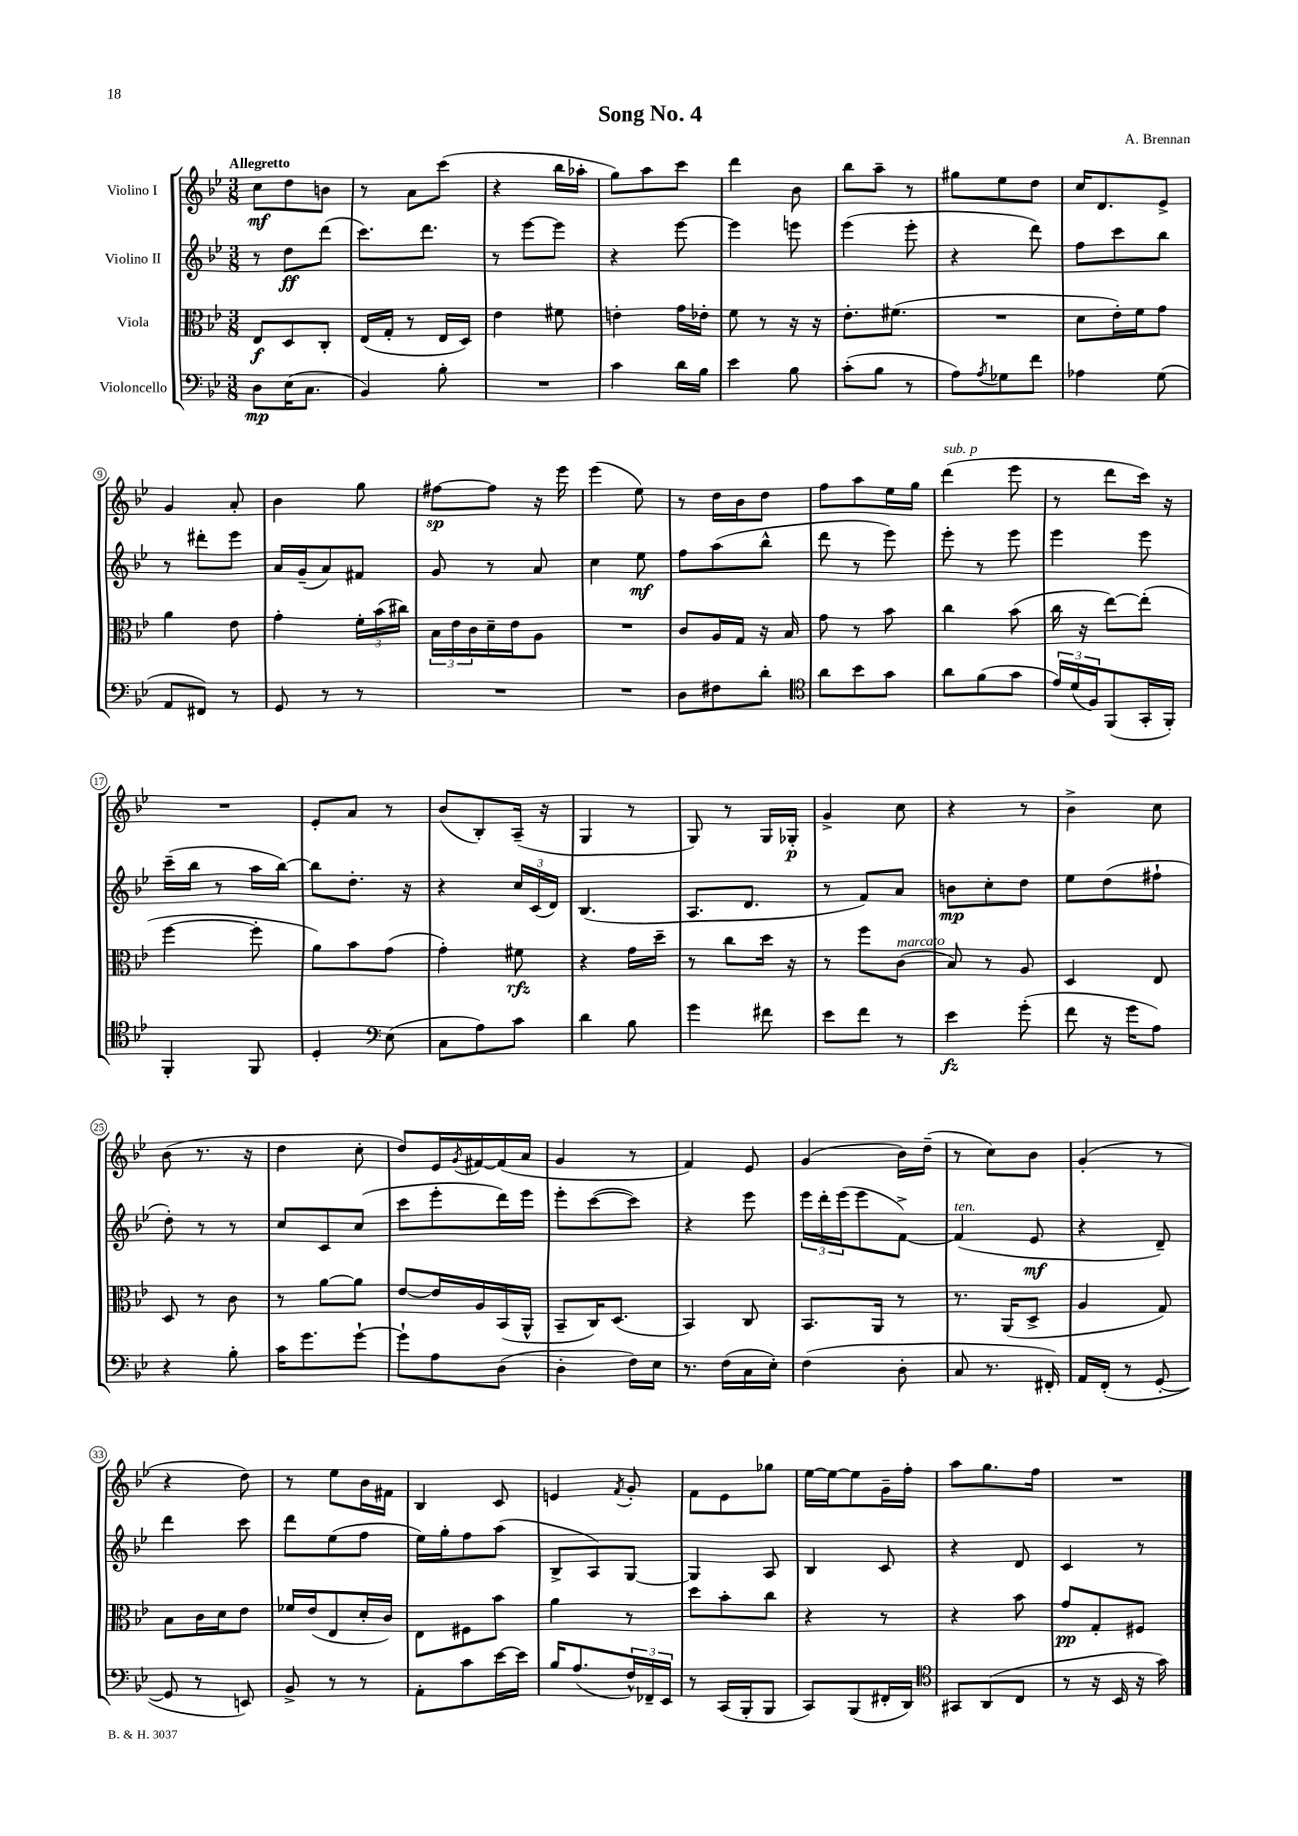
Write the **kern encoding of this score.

**kern	**dynam	**kern	**dynam	**kern	**dynam	**kern	**dynam
*part4	*part4	*part3	*part3	*part2	*part2	*part1	*part1
*staff4	*staff4	*staff3	*staff3	*staff2	*staff2	*staff1	*staff1
*I"Violoncello	*	*I"Viola	*	*I"Violino II	*	*I"Violino I	*
*clefF4	*	*clefC3	*	*clefG2	*	*clefG2	*
*k[b-e-]	*	*k[b-e-]	*	*k[b-e-]	*	*k[b-e-]	*
*M3/8	*	*M3/8	*	*M3/8	*	*M3/8	*
=1	=1	=1	=1	=1	=1	=1	=1
!	!	!	!	!	!	!LO:TX:a:B:t=Allegretto	!
8D\L	mp	8E-/L	f	8r	.	8cc\L	mf
(16E-\K	.	8D/	.	8dd\L	ff	8dd\	.
8.C\J	.	.	.	.	.	.	.
.	.	8C'/J	.	(8ddd\J	.	8bn\J	.
=2	=2	=2	=2	=2	=2	=2	=2
4BB-/)	.	(16E-/LL	.	8.ccc\L)	.	8r	.
.	.	16G'/JJ	.	.	.	.	.
.	.	8r	.	.	.	8a\L	.
.	.	.	.	8.ddd\J	.	.	.
8B-'\	.	16E-/LL	.	.	.	(8ccc\J	.
.	.	16D/JJ)	.	.	.	.	.
=3	=3	=3	=3	=3	=3	=3	=3
4.r	.	4e-\	.	8r	.	4r	.
.	.	.	.	[8eee-\L	.	.	.
.	.	8f#X\	.	8eee-\J]	.	16bb-\LL	.
.	.	.	.	.	.	16aa-X'\JJ	.
=4	=4	=4	=4	=4	=4	=4	=4
4c\	.	4en'\	.	4r	.	8gg\L)	.
.	.	.	.	.	.	8aa\	.
16d\LL	.	16g\LL	.	[8eee-\	.	8ccc\J	.
16B-\JJ	.	16e-X'\JJ	.	.	.	.	.
=5	=5	=5	=5	=5	=5	=5	=5
4e-\	.	8f\	.	4eee-\]	.	4ddd\	.
.	.	8r	.	.	.	.	.
8B-\	.	16r	.	8eeen\	.	8b-\	.
.	.	16r	.	.	.	.	.
=6	=6	=6	=6	=6	=6	=6	=6
(8c'\L	.	8.e-'\L	.	(4eee-\	.	8bb-\L	.
8B-\J	.	.	.	.	.	8aa~\J	.
.	.	(8.f#X\J	.	.	.	.	.
8r	.	.	.	8eee-'\	.	8r	.
=7	=7	=7	=7	=7	=7	=7	=7
8A\L)	.	4.r	.	4r	.	8gg#X\L	.
8qA/	.	.	.	.	.	.	.
8G-X\	.	.	.	.	.	8ee-\	.
8f\J	.	.	.	8ddd\)	.	8dd\J	.
=8	=8	=8	=8	=8	=8	=8	=8
4A-X\	.	8d\L	.	8ff\L	.	16cc/KL	.
.	.	.	.	.	.	8.d/	.
.	.	16e-'\L)	.	8ccc\	.	.	.
.	.	16f\J	.	.	.	.	.
(8G\	.	8g\J	.	8bb-\J	.	8e-^/J	.
!!LO:LB:g=z
=9	=9	=9	=9	=9	=9	=9	=9
8AA/L	.	4a\	.	8r	.	4g/	.
8FF#X/J)	.	.	.	8ddd#X'\L	.	.	.
8r	.	8e-\	.	8eee-\J	.	8a'/	.
=10	=10	=10	=10	=10	=10	=10	=10
8GG/	.	4g'\	.	16a/LL	.	4b-\	.
.	.	.	.	(16g~/J	.	.	.
8r	.	.	.	8a/)	.	.	.
8r	.	24f'\LL	.	8f#X/J	.	8gg\	.
.	.	(24b-\	.	.	.	.	.
.	.	24cc#X\JJ)	.	.	.	.	.
=11	=11	=11	=11	=11	=11	=11	=11
4.r	.	24B-\LL	.	8g/	.	[8ff#X\L	sp
.	.	24e-\	.	.	.	.	.
.	.	24c\	.	.	.	.	.
.	.	16d~\	.	8r	.	8ff#\J]	.
.	.	16e-\J	.	.	.	.	.
.	.	8A\J	.	8a/	.	16r	.
.	.	.	.	.	.	16eee-\	.
=12	=12	=12	=12	=12	=12	=12	=12
4.r	.	4.r	.	4cc\	.	(4eee-\	.
.	.	.	.	8ee-\	mf	8ee-\)	.
=13	=13	=13	=13	=13	=13	=13	=13
8D\L	.	8c/L	.	8ff\L	.	8r	.
8F#X\	.	16A/L	.	(8aa\	.	16dd\LL	.
.	.	16G/JJ	.	.	.	16b-\J	.
8d'\J	.	16r	.	8bb-^^\J	.	8dd\J	.
.	.	16B-/	.	.	.	.	.
=14	=14	=14	=14	=14	=14	=14	=14
*clefC4	*	*	*	*	*	*	*
8a\L	.	8g\	.	8ddd\	.	8ff\L	.
8b-\	.	8r	.	8r	.	8aa\	.
8g\J	.	8b-\	.	8eee-\)	.	16ee-\L	.
.	.	.	.	.	.	16gg\JJ	.
=15	=15	=15	=15	=15	=15	=15	=15
!	!	!	!	!	!	!LO:TX:a:i:t=sub. p	!
8a\L	.	4cc\	.	8eee-'\	.	(4ddd\	.
(8f\	.	.	.	8r	.	.	.
8g\J	.	(8b-\	.	8eee-\	.	8eee-\	.
=16	=16	=16	=16	=16	=16	=16	=16
24e-/LL)	.	16cc\	.	4eee-\	.	8r	.
(24d/	.	.	.	.	.	.	.
.	.	16r	.	.	.	.	.
24F/J)	.	.	.	.	.	.	.
(8FF/	.	[8ee-\L)	.	.	.	8ddd\L	.
16GG'/L	.	(8ee-'\J]	.	8eee-\	.	16ccc\Jk)	.
16FF'/JJ)	.	.	.	.	.	16r	.
!!LO:LB:g=z
=17	=17	=17	=17	=17	=17	=17	=17
4FF'/	.	[4ff\	.	(16ccc~\LL	.	4.r	.
.	.	.	.	16bb-\JJ	.	.	.
.	.	.	.	8r	.	.	.
8FF/	.	8ff'\]	.	16aa\LL	.	.	.
.	.	.	.	[16bb-\JJ)	.	.	.
=18	=18	=18	=18	=18	=18	=18	=18
4D'/	.	8a\L)	.	8bb-\L]	.	8e-'/L	.
.	.	8b-\	.	8.dd'\J	.	8a/J	.
*clefF4	*	*	*	*	*	*	*
(8E-\	.	(8g\J	.	.	.	8r	.
.	.	.	.	16r	.	.	.
=19	=19	=19	=19	=19	=19	=19	=19
8C\L	.	4g'\)	.	4r	.	(8b-/L	.
8A\)	.	.	.	.	.	8B-'/)	.
8c\J	.	8f#X\	rfz	24cc/LL	.	(16A~/Jk	.
.	.	.	.	(24c/	.	.	.
.	.	.	.	.	.	16r	.
.	.	.	.	24d/JJ)	.	.	.
=20	=20	=20	=20	=20	=20	=20	=20
4d\	.	4r	.	(4.B-/	.	4G/	.
8B-\	.	16g\LL	.	.	.	8r	.
.	.	16dd~\JJ	.	.	.	.	.
=21	=21	=21	=21	=21	=21	=21	=21
4g\	.	8r	.	8.A/L	.	8G/)	.
.	.	8cc\L	.	.	.	8r	.
.	.	.	.	8.d/J	.	.	.
8f#X\	.	16dd\Jk	.	.	.	16G/LL	.
.	.	16r	.	.	.	16G-X'/JJ	p
=22	=22	=22	=22	=22	=22	=22	=22
8e-\L	.	8r	.	8r	.	4g^/	.
8f\J	.	8ff\L	.	8f/L)	.	.	.
!	!	!LO:TX:a:i:t=marcato	!	!	!	!	!
8r	.	(8c\J	.	8a/J	.	8cc\	.
=23	=23	=23	=23	=23	=23	=23	=23
4e-\	fz	8B-/)	.	8bn\L	mp	4r	.
.	.	8r	.	8cc'\	.	.	.
(8g'\	.	8A/	.	8dd\J	.	8r	.
=24	=24	=24	=24	=24	=24	=24	=24
8f\	.	4D/	.	8ee-\L	.	4b-^\	.
16r	.	.	.	(8dd\	.	.	.
16g\KL	.	.	.	.	.	.	.
8A\J)	.	8E-/	.	8ff#X`\J	.	8cc\	.
!!LO:LB:g=z
=25	=25	=25	=25	=25	=25	=25	=25
4r	.	8D/	.	8dd'\)	.	(8b-\	.
.	.	8r	.	8r	.	8.r	.
8B-'\	.	8c\	.	8r	.	.	.
.	.	.	.	.	.	16r	.
=26	=26	=26	=26	=26	=26	=26	=26
16c\KL	.	8r	.	8cc/L	.	4dd\	.
8.g\	.	.	.	.	.	.	.
.	.	[8a\L	.	8c/	.	.	.
[8g`\J	.	8a\J]	.	(8cc/J	.	8cc'\	.
=27	=27	=27	=27	=27	=27	=27	=27
8g`\L]	.	[8e-/L	.	8ccc\L	.	8dd/L)	.
8A\	.	16e-/L]	.	8eee-'\	.	16e-/L	.
.	.	.	.	.	.	8qg/	.
.	.	16A/	.	.	.	[16f#X/	.
(8D\J	.	(16BB-/	.	16ddd\L)	.	(16f#/]	.
.	.	16AA^^/JJ	.	16eee-\JJ	.	16a/JJ	.
=28	=28	=28	=28	=28	=28	=28	=28
4D'\	.	8BB-~/L	.	8eee-'\L	.	4g/	.
.	.	16C/K)	.	([8ccc\	.	.	.
.	.	(8.D/J	.	.	.	.	.
16F\LL)	.	.	.	8ccc\J])	.	8r	.
16E-\JJ	.	.	.	.	.	.	.
=29	=29	=29	=29	=29	=29	=29	=29
8.r	.	4BB-/)	.	4r	.	4f/)	.
(16F\LL	.	.	.	.	.	.	.
16C\	.	8C/	.	8eee-\	.	8e-/	.
16E-'\JJ)	.	.	.	.	.	.	.
=30	=30	=30	=30	=30	=30	=30	=30
(4F\	.	8.BB-/L	.	24eee-\LL	.	(4g/	.
.	.	.	.	24ddd'\	.	.	.
.	.	.	.	(24eee-\J	.	.	.
.	.	.	.	8eee-\	.	.	.
.	.	16AA/Jk	.	.	.	.	.
8D'\	.	8r	.	[8f^\J)	.	16b-\LL)	.
.	.	.	.	.	.	(16dd~\JJ	.
=31	=31	=31	=31	=31	=31	=31	=31
!	!	!	!	!LO:TX:a:i:t=ten.	!	!	!
8C/	.	8.r	.	(4f/]	.	8r	.
8.r	.	.	.	.	.	8cc\L)	.
.	.	(16AA/KL	.	.	.	.	.
.	.	8D^/J	.	8e-/	mf	8b-\J	.
16FF#X'/)	.	.	.	.	.	.	.
=32	=32	=32	=32	=32	=32	=32	=32
16AA/LL	.	4A/	.	4r	.	(4g'/	.
(16FF'/JJ	.	.	.	.	.	.	.
8r	.	.	.	.	.	.	.
[8GG'/	.	8G/)	.	8d~/)	.	8r	.
!!LO:LB:g=z
=33	=33	=33	=33	=33	=33	=33	=33
8GG/]	.	8B-\L	.	4ddd\	.	4r	.
8r	.	16c\L	.	.	.	.	.
.	.	16d\J	.	.	.	.	.
8EEn/)	.	8e-\J	.	8ccc\	.	8dd\)	.
=34	=34	=34	=34	=34	=34	=34	=34
8BB-^/	.	16f-X/LL	.	8ddd\L	.	8r	.
.	.	(16e-/J	.	.	.	.	.
8r	.	8E-/	.	(8ee-\	.	8ee-\L	.
8r	.	16d'/L	.	8ff\J	.	16b-\L	.
.	.	16c/JJ)	.	.	.	16f#X\JJ	.
=35	=35	=35	=35	=35	=35	=35	=35
8AA'\L	.	8E-\L	.	16ee-\LL)	.	4B-/	.
.	.	.	.	16gg'\J	.	.	.
8c\	.	8F#X\	.	8ff\	.	.	.
[16e-\L	.	8b-\J	.	(8aa\J	.	8c/	.
16e-\JJ]	.	.	.	.	.	.	.
=36	=36	=36	=36	=36	=36	=36	=36
16B-/KL	.	4a\	.	8B-^/L	.	4en/	.
(8.A/	.	.	.	.	.	.	.
.	.	.	.	8A/)	.	.	.
.	.	.	.	.	.	8qf/	.
24F^^/L)	.	8r	.	[8G/J	.	8g'/	.
24FF-X~/	.	.	.	.	.	.	.
24EE-/JJ	.	.	.	.	.	.	.
=37	=37	=37	=37	=37	=37	=37	=37
8r	.	8dd\L	.	4G/]	.	8f\L	.
(16CC/LL	.	8b-'\	.	.	.	8e-\	.
16BBB-'/J	.	.	.	.	.	.	.
8BBB-/J	.	8cc\J	.	8A/	.	8gg-X\J	.
=38	=38	=38	=38	=38	=38	=38	=38
8CC/L)	.	4r	.	4B-/	.	[16ee-\LL	.
.	.	.	.	.	.	16ee-\J_	.
(8BBB-/	.	.	.	.	.	8ee-\]	.
16FF#X'/L	.	8r	.	8c/	.	16g~\L	.
16DD/JJ)	.	.	.	.	.	16ff'\JJ	.
=39	=39	=39	=39	=39	=39	=39	=39
*clefC4	*	*	*	*	*	*	*
8GG#X/L	.	4r	.	4r	.	8aa\L	.
(8AA/	.	.	.	.	.	8.gg\	.
8C/J	.	8b-\	.	8d/	.	.	.
.	.	.	.	.	.	16ff\Jk	.
=40	=40	=40	=40	=40	=40	=40	=40
8r	.	8g/L	pp	4c/	.	4.r	.
16r	.	8G'/	.	.	.	.	.
16BB-/	.	.	.	.	.	.	.
16r	.	8F#X/J	.	8r	.	.	.
16g\)	.	.	.	.	.	.	.
==	==	==	==	==	==	==	==
*-	*-	*-	*-	*-	*-	*-	*-
